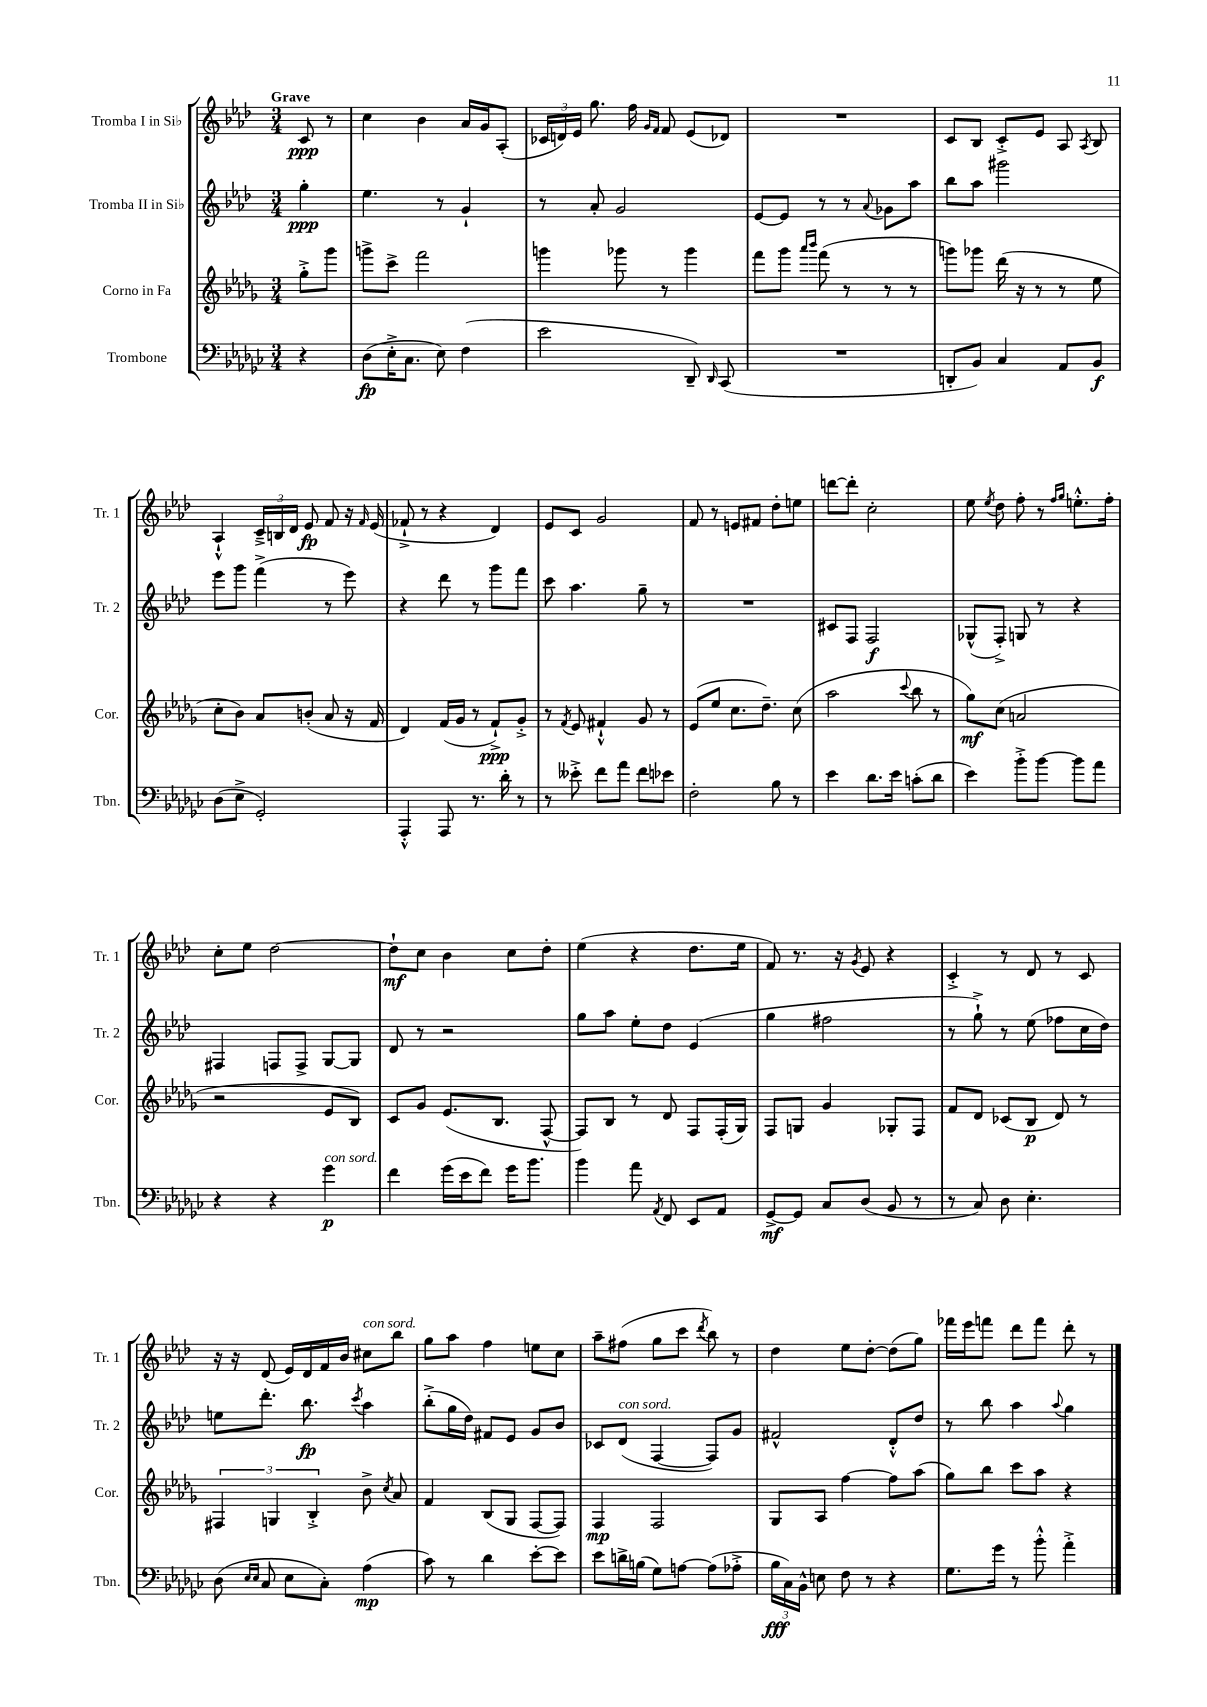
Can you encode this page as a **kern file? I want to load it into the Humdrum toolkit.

**kern	**dynam	**kern	**dynam	**kern	**dynam	**kern	**dynam
*part4	*part4	*part3	*part3	*part2	*part2	*part1	*part1
*staff4	*staff4	*staff3	*staff3	*staff2	*staff2	*staff1	*staff1
*I"Trombone	*	*I"Corno in Fa	*	*I"Tromba II in Si♭	*	*I"Tromba I in Si♭	*
*I'Tbn.	*	*I'Cor.	*	*I'Tr. 2	*	*I'Tr. 1	*
*clefF4	*	*clefG2	*	*clefG2	*	*clefG2	*
*k[b-e-a-d-g-c-]	*	*k[b-e-a-d-g-]	*	*k[b-e-a-d-]	*	*k[b-e-a-d-]	*
*M3/4	*	*M3/4	*	*M3/4	*	*M3/4	*
=	=	=	=	=	=	=	=
!	!	!	!	!	!	!LO:TX:a:B:t=Grave	!
4r	.	8gg-'^\L	.	4gg'\	ppp	8c/	ppp
.	.	8ggg-\J	.	.	.	8r	.
=1	=1	=1	=1	=1	=1	=1	=1
(8D-\L	fp	8gggn^\L	.	4.ee-\	.	4cc\	.
16E-'^\K	.	8ccc^\J	.	.	.	.	.
8.C-\J	.	.	.	.	.	.	.
.	.	2fff\	.	.	.	4b-\	.
8E-\)	.	.	.	8r	.	.	.
(4F\	.	.	.	4g`/	.	16a-/LL	.
.	.	.	.	.	.	16g/J	.
.	.	.	.	.	.	(8A-'/J	.
=2	=2	=2	=2	=2	=2	=2	=2
2e-\	.	4gggn\	.	8r	.	24c-X/LL	.
.	.	.	.	.	.	24dn/)	.
.	.	.	.	.	.	24e-/JJ	.
.	.	.	.	8a-'/	.	8.gg\	.
.	.	8ggg-X\	.	2g/	.	.	.
.	.	.	.	.	.	16ff\	.
.	.	.	.	.	.	16qqg/LL	.
.	.	.	.	.	.	16qqf/JJ	.
.	.	8r	.	.	.	8f/	.
8DD-~/)	.	4ggg-\	.	.	.	(8e-/L	.
16qqDD-/	.	.	.	.	.	.	.
(8CC-/	.	.	.	.	.	8d-X/J)	.
=3	=3	=3	=3	=3	=3	=3	=3
2.r	.	8fff\L	.	[8e-/L	.	2.r	.
.	.	8ggg-\J	.	8e-/J]	.	.	.
.	.	16qqaaa-/LL	.	.	.	.	.
.	.	16qqbbb-/JJ	.	.	.	.	.
.	.	(8fff\	.	8r	.	.	.
.	.	8r	.	8r	.	.	.
.	.	.	.	8qqa-/	.	.	.
.	.	8r	.	8g-X\L	.	.	.
.	.	8r	.	8aa-\J	.	.	.
=4	=4	=4	=4	=4	=4	=4	=4
8DDn'/L	.	8gggn\L)	.	8bb-\L	.	8c/L	.
8BB-/J)	.	8ggg-X\J	.	8aa-\J	.	8B-/J	.
4C-/	.	(16ddd-\	.	2ggg#X\	.	8c'^/L	.
.	.	16r	.	.	.	.	.
.	.	8r	.	.	.	8e-/J	.
8AA-/L	.	8r	.	.	.	8A-/	.
.	.	.	.	.	.	8qA-/	.
8BB-/J	f	8ee-\	.	.	.	8B-/	.
!!LO:LB:g=z
=5	=5	=5	=5	=5	=5	=5	=5
(8D-\L	.	8cc'\L	.	8eee-\L	.	4A-`^^/	.
8E-^\J	.	8b-\J)	.	8ggg\J	.	.	.
2GG-'/)	.	8a-/L	.	(4fff^\	.	24c~^/LL	.
.	.	.	.	.	.	24Bn/	.
.	.	.	.	.	.	24d-/JJ	.
.	.	(8bn'/J	.	.	.	8e-/	fp
.	.	8a-/	.	8r	.	8f/	.
.	.	16r	.	8eee-\)	.	16r	.
.	.	.	.	.	.	16qqf/	.
.	.	16f/	.	.	.	(16e-/	.
=6	=6	=6	=6	=6	=6	=6	=6
4AAA-'^^/	.	4d-/)	.	4r	.	8f-X`^/	.
.	.	.	.	.	.	8r	.
8AAA-/	.	(16f/LL	.	8ddd-\	.	4r	.
.	.	16g-/JJ	.	.	.	.	.
8.r	.	8r	.	8r	.	.	.
.	.	8f`^/L)	ppp	8ggg\L	.	4d-/)	.
16d-'\	.	.	.	.	.	.	.
8r	.	8g-'^/J	.	8fff\J	.	.	.
=7	=7	=7	=7	=7	=7	=7	=7
8r	.	8r	.	8ccc\	.	8e-/L	.
.	.	8qf/	.	.	.	.	.
8e--X'^\	.	8e-/	.	4.aa-\	.	8c/J	.
8f\L	.	4f#X`^^/	.	.	.	2g/	.
8a-\J	.	.	.	.	.	.	.
8f\L	.	8g-/	.	8gg~\	.	.	.
8e-X\J	.	8r	.	8r	.	.	.
=8	=8	=8	=8	=8	=8	=8	=8
2F'\	.	(8e-/L	.	2.r	.	8f/	.
.	.	8ee-/J	.	.	.	8r	.
.	.	8.cc\L	.	.	.	8en/L	.
.	.	.	.	.	.	8f#X/J	.
.	.	8.dd-~\J)	.	.	.	.	.
8B-\	.	.	.	.	.	8dd-'\L	.
8r	.	(8cc\	.	.	.	8een\J	.
=9	=9	=9	=9	=9	=9	=9	=9
4e-\	.	2aa-\	.	8c#X/L	.	[8dddn\L	.
.	.	.	.	8F/J	.	8ddd'\J]	.
8.d-\L	.	.	.	2F/	f	2cc'\	.
16e-\Jk	.	.	.	.	.	.	.
.	.	8qqccc/	.	.	.	.	.
(8cn'\L	.	8bb-\	.	.	.	.	.
8d-\J	.	8r	.	.	.	.	.
=10	=10	=10	=10	=10	=10	=10	=10
4e-\)	.	8gg-\L)	mf	(8G-X^^/L	.	8ee-\	.
.	.	.	.	.	.	8qee-/	.
.	.	(8cc\J	.	8F'^/J)	.	8dd-\	.
8b-'^\L	.	2an/	.	8Gn/	.	8ff'\	.
[8b-\J	.	.	.	8r	.	8r	.
.	.	.	.	.	.	16qqff/LL	.
.	.	.	.	.	.	16qqgg/JJ	.
8b-\L]	.	.	.	4r	.	8.een'^^\L	.
8a-\J	.	.	.	.	.	.	.
.	.	.	.	.	.	16ff'\Jk	.
!!LO:LB:g=z
=11	=11	=11	=11	=11	=11	=11	=11
4r	.	2r	.	4F#X/	.	8cc'\L	.
.	.	.	.	.	.	8ee-\J	.
4r	.	.	.	8Fn/L	.	[2dd-\	.
.	.	.	.	8F^/J	.	.	.
!LO:TX:a:i:t=con sord.	!	!	!	!	!	!	!
4g-\	p	8e-/L	.	[8G/L	.	.	.
.	.	8B-/J)	.	8G/J]	.	.	.
=12	=12	=12	=12	=12	=12	=12	=12
4f\	.	8c/L	.	8d-/	.	8dd-`\L]	mf
.	.	8g-/J	.	8r	.	8cc\J	.
(16g-\LL	.	(8.e-/L	.	2r	.	4b-\	.
16e-\J	.	.	.	.	.	.	.
8f\J)	.	.	.	.	.	.	.
.	.	8.B-/J	.	.	.	.	.
16g-\KL	.	.	.	.	.	8cc\L	.
8.b-\J	.	.	.	.	.	.	.
.	.	[8F^^/	.	.	.	8dd-'\J	.
=13	=13	=13	=13	=13	=13	=13	=13
4b-\	.	8F/L])	.	8gg\L	.	(4ee-\	.
.	.	8B-/J	.	8aa-\J	.	.	.
8a-\	.	8r	.	8ee-'\L	.	4r	.
8qAA-/	.	.	.	.	.	.	.
8FF/	.	8d-/	.	8dd-\J	.	.	.
8EE-/L	.	8F/L	.	(4e-/	.	8.dd-\L	.
8AA-/J	.	(16F'/L	.	.	.	.	.
.	.	16G-/JJ)	.	.	.	16ee-\Jk	.
=14	=14	=14	=14	=14	=14	=14	=14
[8GG-^/L	mf	8F/L	.	4gg\	.	8f/)	.
8GG-/J]	.	8Gn/J	.	.	.	8.r	.
8C-/L	.	4g-/	.	2ff#X\	.	.	.
.	.	.	.	.	.	16r	.
.	.	.	.	.	.	8qg/	.
(8D-/J	.	.	.	.	.	8e-/	.
8BB-/	.	8G-X'/L	.	.	.	4r	.
8r	.	8F/J	.	.	.	.	.
=15	=15	=15	=15	=15	=15	=15	=15
8r	.	8f/L	.	8r	.	4c'^/	.
8C-/)	.	8d-/J	.	8gg`^\)	.	.	.
8D-\	.	(8c-X/L	.	8r	.	8r	.
4.E-'\	.	8B-/J	p	(8ee-\	.	8d-/	.
.	.	8d-/)	.	8ff-X\L	.	8r	.
.	.	8r	.	16cc\L	.	8c/	.
.	.	.	.	16dd-\JJ)	.	.	.
!!LO:LB:g=z
=16	=16	=16	=16	=16	=16	=16	=16
(8D-\	.	6F#X/	.	8een\L	.	16r	.
.	.	.	.	.	.	16r	.
16qqE-/LL	.	.	.	.	.	.	.
16qqE-/JJ	.	.	.	.	.	.	.
8C-/	.	.	.	8.ddd-'\J	.	(8d-/	.
.	.	6Gn/	.	.	.	.	.
8E-\L	.	.	.	.	.	16e-/LL)	.
.	.	.	.	8.bb-\	fp	16d-/	.
.	.	6B-'^/	.	.	.	.	.
8C-'\J)	.	.	.	.	.	16f/	.
.	.	.	.	.	.	16b-/JJ	.
.	.	.	.	8qccc/	.	.	.
!	!	!	!	!	!	!LO:TX:a:i:t=con sord.	!
(4A-\	mp	8b-^\	.	4aa-\	.	8cc#X\L	.
.	.	8qcc/	.	.	.	.	.
.	.	8a-/	.	.	.	8bb-\J	.
=17	=17	=17	=17	=17	=17	=17	=17
8c-\)	.	4f/	.	(8bb-'^\L	.	8gg\L	.
8r	.	.	.	16gg\L	.	8aa-\J	.
.	.	.	.	16dd-\JJ)	.	.	.
4d-\	.	(8B-/L	.	8f#X/L	.	4ff\	.
.	.	8G-/J	.	8e-/J	.	.	.
[8e-'\L	.	[8F/L	.	8g/L	.	8een\L	.
8e-\J]	.	8F/J])	.	8b-/J	.	8cc\J	.
=18	=18	=18	=18	=18	=18	=18	=18
8e-\L	.	4F/	mp	8c-X/L	.	8aa-~\L	.
!	!	!	!	!LO:TX:a:i:t=con sord.	!	!	!
16dn^\L	.	.	.	(8d-/J	.	(8ff#X\J	.
(16Bn\JJ	.	.	.	.	.	.	.
8G-\L)	.	2F/	.	[4F/	.	8gg\L	.
[8An\J	.	.	.	.	.	8ccc\J	.
.	.	.	.	.	.	8qddd-/	.
(8A\L]	.	.	.	8F/L])	.	8bb-\)	.
8A-X'^\J	.	.	.	8g/J	.	8r	.
=19	=19	=19	=19	=19	=19	=19	=19
24B-\LL	fff	8G-/L	.	2f#X^^/	.	4dd-\	.
24C-\)	.	.	.	.	.	.	.
24BB-^^\JJ	.	.	.	.	.	.	.
8En\	.	8A-/J	.	.	.	.	.
8F\	.	[4ff\	.	.	.	8ee-\L	.
8r	.	.	.	.	.	[8dd-'\J	.
4r	.	8ff\L]	.	8d-'^^/L	.	(8dd-\L]	.
.	.	(8aa-\J	.	8dd-/J	.	8gg\J)	.
=20	=20	=20	=20	=20	=20	=20	=20
8.G-\L	.	8gg-\L)	.	8r	.	16fff-X\LL	.
.	.	.	.	.	.	16eee-\J	.
.	.	8bb-\J	.	8bb-\	.	8fffn\J	.
16g-\Jk	.	.	.	.	.	.	.
8r	.	8ccc\L	.	4aa-\	.	8ddd-\L	.
8b-'^^\	.	8aa-\J	.	.	.	8fff\J	.
.	.	.	.	8qqaa-/	.	.	.
4a-'^\	.	4r	.	4gg\	.	8ddd-'\	.
.	.	.	.	.	.	8r	.
==	==	==	==	==	==	==	==
*-	*-	*-	*-	*-	*-	*-	*-
